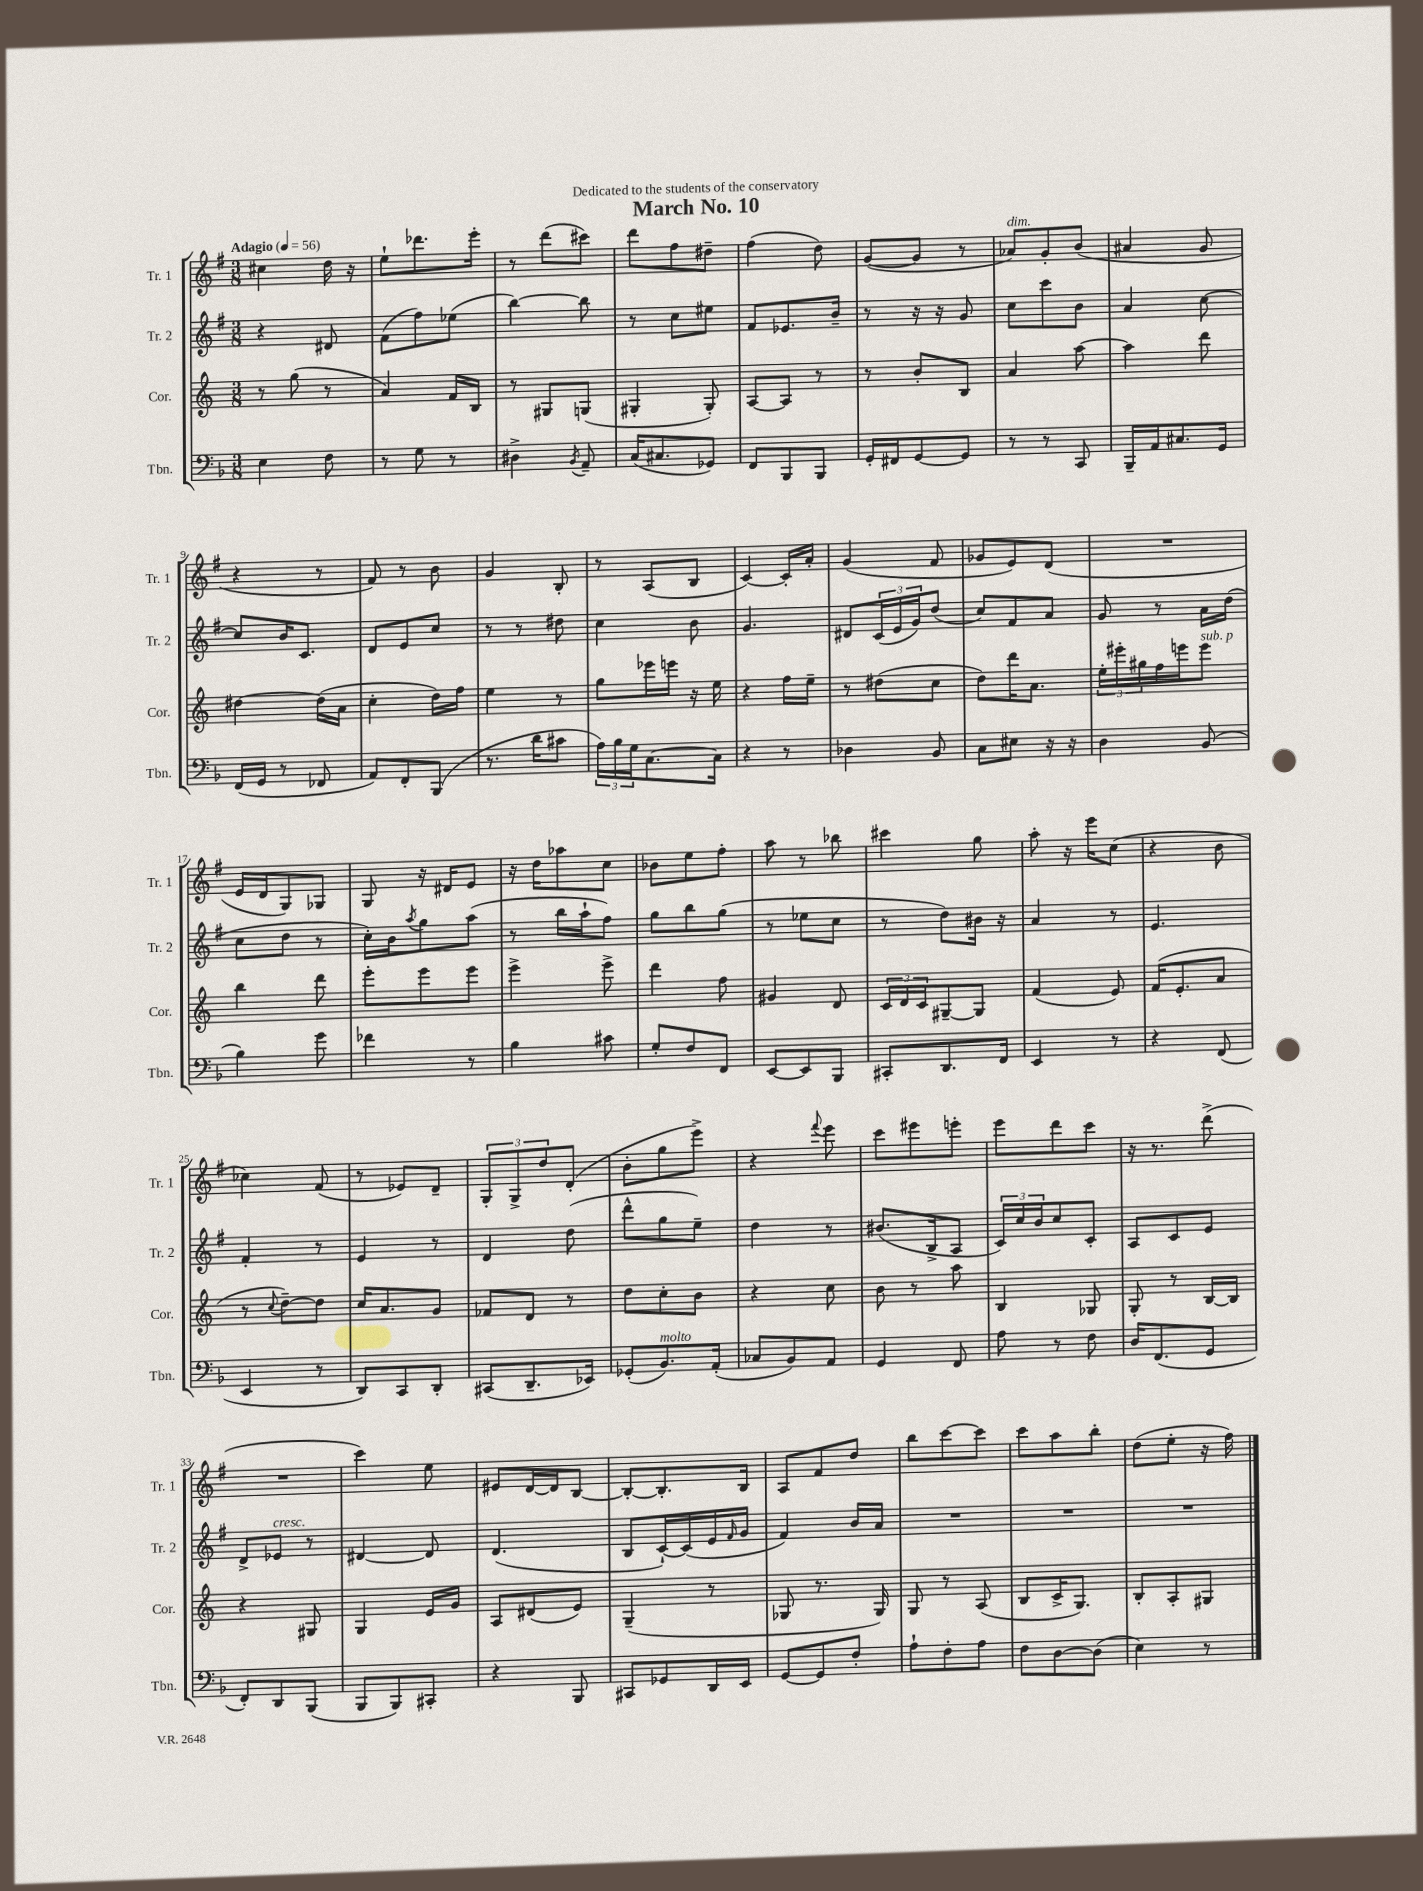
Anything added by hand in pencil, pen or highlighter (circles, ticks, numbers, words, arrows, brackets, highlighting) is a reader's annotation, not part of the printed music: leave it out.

**kern	**kern	**kern	**kern
*part4	*part3	*part2	*part1
*staff4	*staff3	*staff2	*staff1
*I"Tbn.	*I"Cor.	*I"Tr. 2	*I"Tr. 1
*I'Tbn.	*I'Cor.	*I'Tr. 2	*I'Tr. 1
*clefF4	*clefG2	*clefG2	*clefG2
*k[b-]	*k[]	*k[f#]	*k[f#]
*M3/8	*M3/8	*M3/8	*M3/8
*MM56	*MM56	*MM56	*MM56
=1	=1	=1	=1
!	!	!	!LO:TX:a:B:t=Adagio
4E\	8r	4r	4cc#X\
.	(8gg\	.	.
8F\	8r	8d#X/	16dd\
.	.	.	16r
=2	=2	=2	=2
8r	4a/)	(8f#\L	8ee`\L
8G\	.	8ff#\)	8.ddd-X\
8r	16f/LL	(8ee-X\J	.
.	16B/JJ	.	16eee'\Jk
=3	=3	=3	=3
4D#X^\	8r	[4bb\)	8r
.	8G#X/L	.	(8ddd\L
8qBB-/	.	.	.
8AA~/	(8Gn/J	8bb\]	8ccc#X\J)
=4	=4	=4	=4
(16C/KL	4G#X'/	8r	8ddd\L
8.C#X/	.	.	.
.	.	8cc\L	8ff#\
8GG-X/J)	8G#'/)	8ee#X\J	8dd#X~\J
=5	=5	=5	=5
8FF/L	[8A/L	8f#/L	(4ff#\
8BBB-/	8A/J]	8.e-X/	.
8BBB-/J	8r	.	8dd\)
.	.	16b~/Jk	.
=6	=6	=6	=6
16GG'/LL	8r	8r	([8g/L
16FF#X/J	.	.	.
[8GG/	8b'/L	16r	8g/J]
.	.	16r	.
8GG/J]	8B/J	8g/	8r
=7	=7	=7	=7
!	!	!	!LO:TX:a:i:t=dim.
8r	4a/	8cc\L	8a-X/L)
8r	.	8ccc\	8g'/
8CC/	[8aa\	8b\J	(8b/J
=8	=8	=8	=8
16BBB-~/LL	4aa\]	4a/	4a#X/
16AA/J	.	.	.
8.C#X/	.	.	.
.	8ddd\	[8cc\	8g/
16GG/Jk	.	.	.
!!LO:LB:g=z
=9	=9	=9	=9
(16FF/LL	[4dd#X\	8cc/L]	4r
16GG/JJ	.	.	.
8r	.	16b/K	.
.	.	8.c/J	.
8FF-X/	(16dd#\LL]	.	8r
.	16a\JJ	.	.
=10	=10	=10	=10
8AA/L)	4cc'\	8d/L	8f#/)
8FF'/	.	8e/	8r
(8BBB-/J	16dd\LL)	8cc/J	8b\
.	16ff\JJ	.	.
=11	=11	=11	=11
8.r	4ee\	8r	4g/
.	.	8r	.
16d\KL	.	.	.
8c#X\J	8r	8dd#X\	8B'/
=12	=12	=12	=12
24A\LL)	8gg\L	4cc\	8r
24B-\	.	.	.
24G\J	.	.	.
[8.C\	16eee-X\L	.	(8A/L
.	16eeen\JJ	.	.
.	16r	8b\	8B/J
16C\Jk]	16ee\	.	.
=13	=13	=13	=13
4r	4r	4.g/	[4c/)
8r	16ff\LL	.	16c'/LL]
.	16ee~\JJ	.	16a'/JJ
=14	=14	=14	=14
4D-X\	8r	8d#X/L	(4g/
.	(8dd#X\L	(24c/L	.
.	.	24e/	.
.	.	24g/J)	.
8BB-/	8cc\J	(8dd/J	8f#/
=15	=15	=15	=15
8C\L	8dd\L)	8cc/L)	8g-X/L
8E#X\J	16ddd\K	8f#/	8e/)
.	8.a\J	.	.
16r	.	8a/J	(8d/J
16r	.	.	.
=16	=16	=16	=16
4D\	24ee'\LL	8g/	4.r
.	24eee#X'\	.	.
.	24gg#X\	.	.
.	16ff\	8r	.
.	16eeen\J	.	.
!	!LO:TX:a:i:t=sub. p	!	!
(8BB-/	8eee\J	16a\LL	.
.	.	(16dd\JJ	.
!!LO:LB:g=z
=17	=17	=17	=17
4B-\)	4bb\	8cc\L	16e/LL
.	.	.	16d/J
.	.	8dd\J	8G/)
8g\	8ddd\	8r	8G-X/J
=18	=18	=18	=18
4f-X\	8eee'\L	16cc'\LL)	8G/
.	.	16b\J	.
.	.	8qaa/	.
.	8eee\	8gg\	16r
.	.	.	16d#X/KL
8r	8eee\J	(8aa\J	8e/J
=19	=19	=19	=19
4B-\	4eee^\	8r	16r
.	.	.	16dd\KL
.	.	16bb\LL	8aa-X\
.	.	16aa`\J	.
8c#X\	8eee^\	8ff#\J)	8cc\J
=20	=20	=20	=20
8G'/L	4ddd\	8gg\L	8b-X\L
8F/	.	8bb\	8ee\
8FF/J	8ff\	(8gg\J	8ff#'\J
=21	=21	=21	=21
[8EE/L	4g#X/	8r	8aa\
8EE/]	.	8ee-X\L	8r
8BBB-/J	8d/	8cc\J	8bb-X\
=22	=22	=22	=22
8CC#X'/L	24c/LL	8r	4ccc#X\
.	24d/	.	.
.	24c/J	.	.
8.DD/	[8G#X~/	8dd\L)	.
.	8G#/J]	16b#X\Jk	8gg\
16FF/Jk	.	16r	.
=23	=23	=23	=23
4EE/	(4f/	4a/	8aa'\
.	.	.	16r
.	.	.	16eee\KL
8r	8e/)	8r	(8cc\J
=24	=24	=24	=24
4r	(16f/KL	4.e/	4r
.	8.e'/	.	.
(8FF/	8a/J	.	8b\
!!LO:LB:g=z
=25	=25	=25	=25
4EE/	8r	4f#'/	4cc-X\)
.	8qqcc/	.	.
.	[8dd~\L)	.	.
8r	8dd\J]	8r	(8f#/
=26	=26	=26	=26
8DD/L)	16cc/KL	4e/	8r
.	8.a/	.	.
8CC/	.	.	8e-X/L)
8DD'/J	8g/J	8r	8d~/J
=27	=27	=27	=27
(8CC#X/L	8f-X/L	4d/	12G'/L
.	.	.	12G^/
8.DD~/	8d/J	.	.
.	.	.	12dd/
.	8r	(8dd\	(8d'/J
16EE-X/Jk)	.	.	.
=28	=28	=28	=28
(8GG-X'/L	8dd\L	8ddd^^\L	8b'\L
!LO:TX:a:i:t=molto	!	!	!
8.BB-/)	8cc'\	8gg\	8gg\
.	8b\J	8ee~\J)	8eee^\J)
(16AA'/Jk	.	.	.
=29	=29	=29	=29
8C-X/L	4r	4dd\	4r
8BB-/)	.	.	.
.	.	.	8qqfff#/
8AA/J	8cc\	8r	8eee\
=30	=30	=30	=30
4GG/	8b\	(8.b#X/L	8ccc\L
.	8r	.	8eee#X\
.	.	16B^/k	.
8FF/	8aa\	8A/J	8eeen'\J
=31	=31	=31	=31
8A\	4B/	24c/LL)	8eee\L
.	.	24cc/	.
.	.	24b/J	.
8r	.	8cc/	8ddd\
8F\	8G-X/	8c'/J	8ccc\J
=32	=32	=32	=32
16D/KL	8G'/	8A/L	16r
(8.FF/	.	.	8.r
.	8r	8c/	.
8GG/J	[16B/LL	8e/J	(8ddd^\
.	16B/JJ]	.	.
!!LO:LB:g=z
=33	=33	=33	=33
8FF'/L)	4r	8d^/L	4.r
!	!	!LO:TX:a:i:t=cresc.	!
8DD/	.	8e-X/J	.
(8BBB-/J	8G#X/	8r	.
=34	=34	=34	=34
8BBB-/L	4G/	[4d#X/	4ccc\)
8BBB-/)	.	.	.
8CC#X'/J	16e/LL	8d#/]	8ee\
.	16g/JJ	.	.
=35	=35	=35	=35
4r	8A/L	(4.d/	8e#X/L
.	(8d#X/	.	[16d/L
.	.	.	16d/J]
8BBB-/	8e/J)	.	[8B/J
=36	=36	=36	=36
8CC#X/L	(4G~/	8B/L	8B'/L_
8GG-X/	.	[16c`/L)	8.B'/]
.	.	(16c/]	.
16DD/L	8r	16e/	.
.	.	16qqf#/	.
16EE/JJ	.	16g/JJ	16B/Jk
=37	=37	=37	=37
[8GG/L	8G-X/	4f#/)	8A/L
8GG/]	8.r	.	8f#/
8F'/J	.	16b/LL	8dd/J
.	16G-/)	16a/JJ	.
=38	=38	=38	=38
8A`\L	8G/	4.r	8bb\L
8F'\	8r	.	[8ccc\
8A\J	(8A/	.	8ccc\J]
=39	=39	=39	=39
8F\L	8B/L	4.r	8ccc\L
[8D\	16c^/K	.	8aa\
.	8.G/J)	.	.
(8D\J]	.	.	8bb'\J
=40	=40	=40	=40
4E\)	8B'/L	4.r	(8dd\L
.	8A'/	.	8ee'\J
8r	8G#X/J	.	16r
.	.	.	16ff#\)
==	==	==	==
*-	*-	*-	*-
